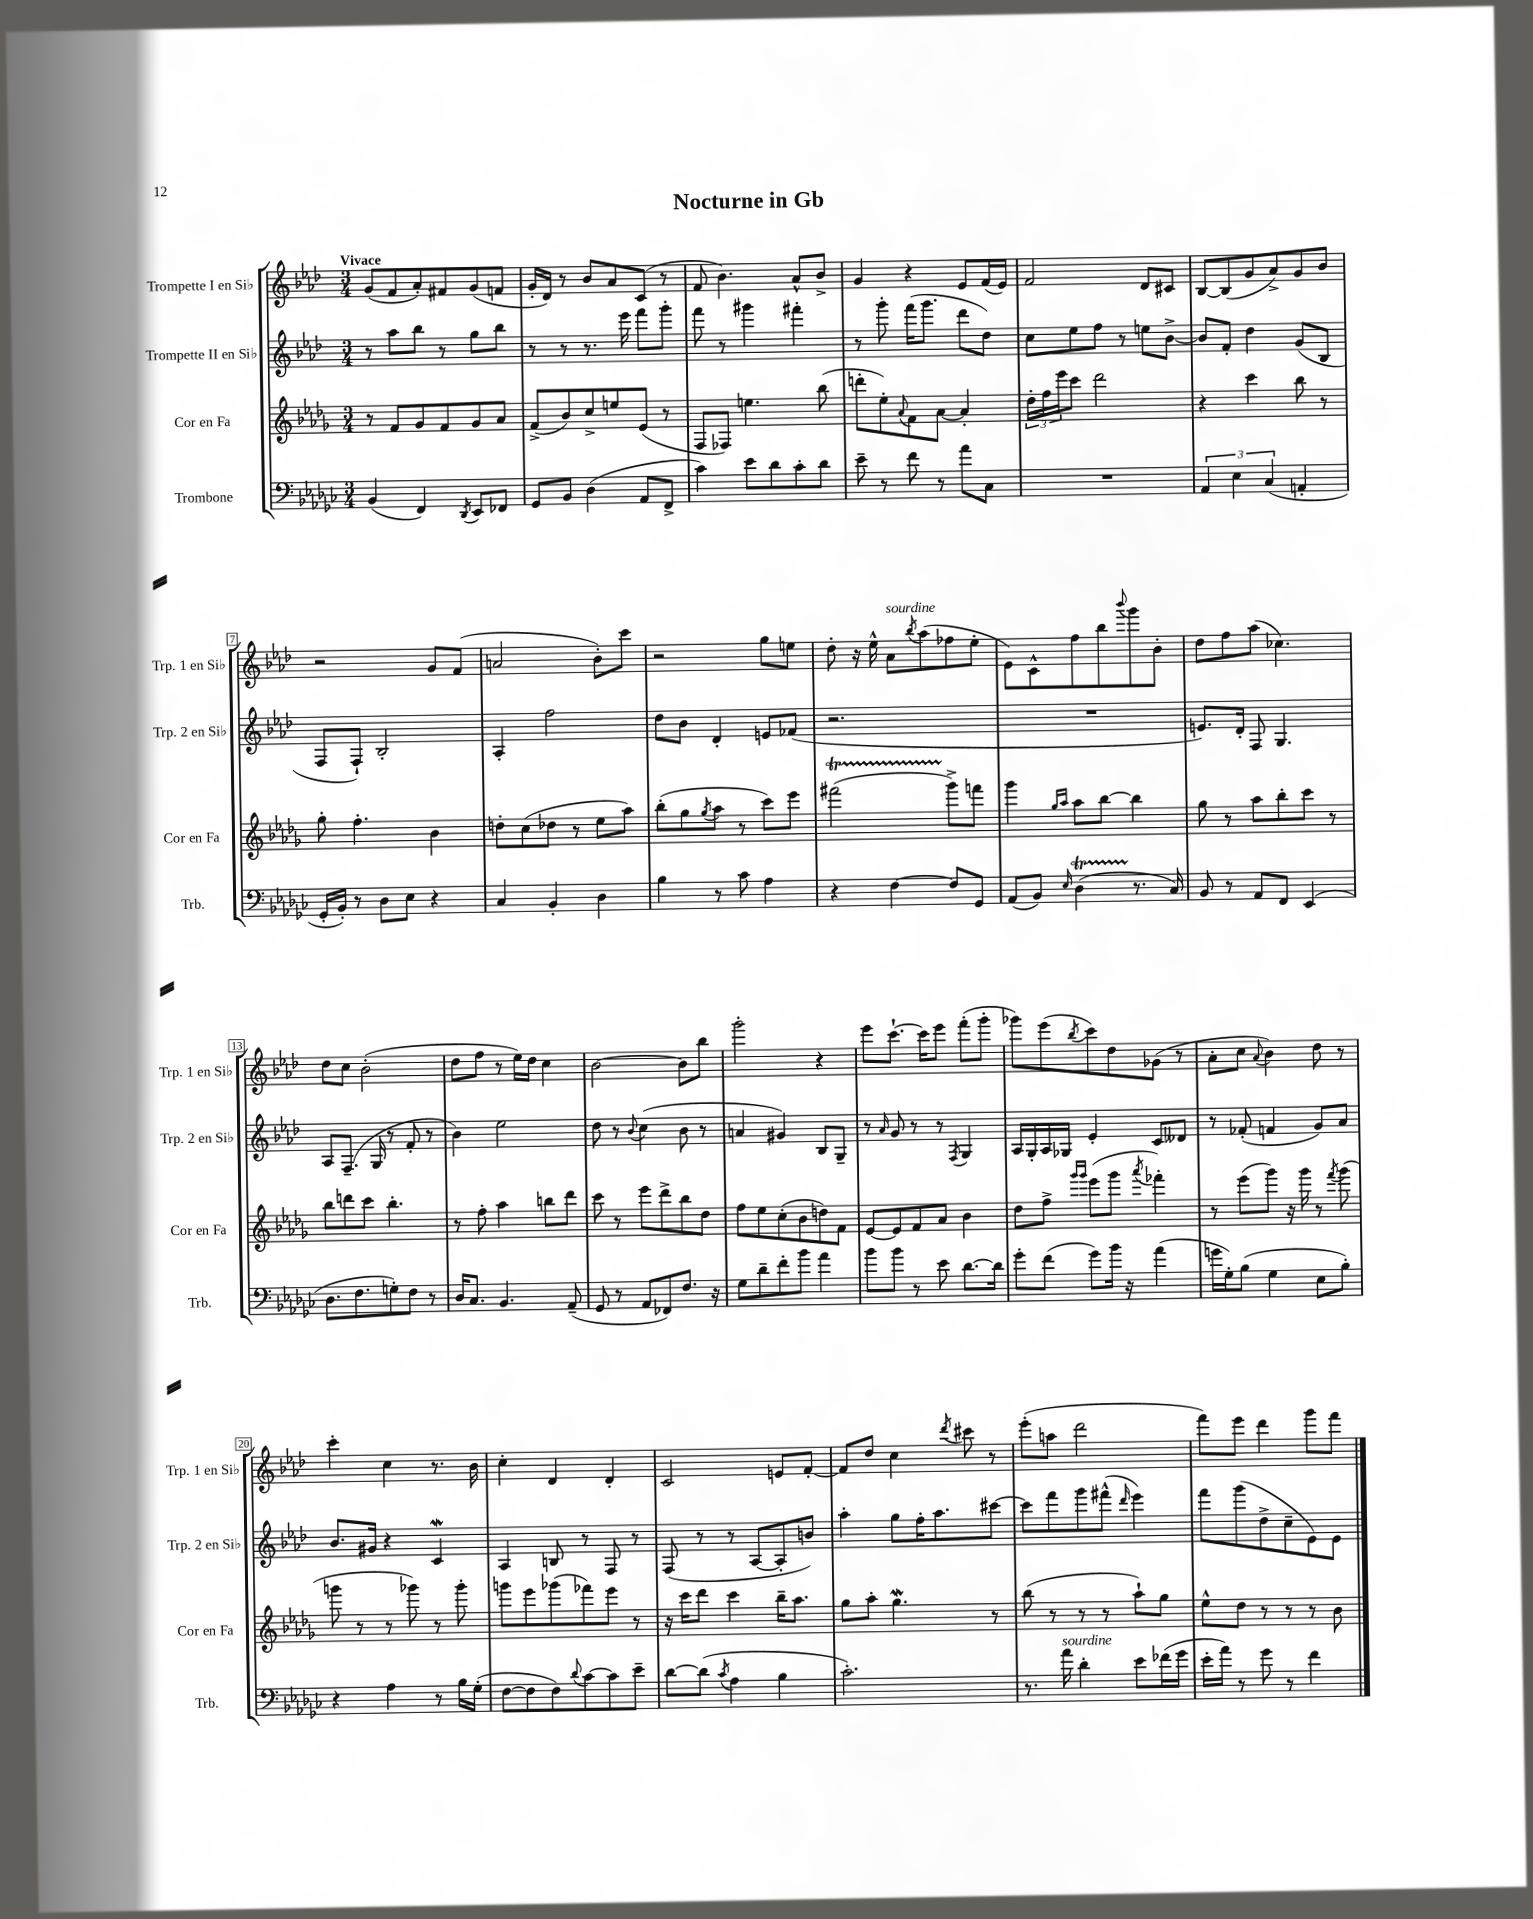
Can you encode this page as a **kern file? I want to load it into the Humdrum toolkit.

**kern	**kern	**kern	**kern
*staff4	*staff3	*staff2	*staff1
*clefF4	*clefG2	*clefG2	*clefG2
*k[b-e-a-d-g-c-]	*k[b-e-a-d-g-]	*k[b-e-a-d-]	*k[b-e-a-d-]
*M3/4	*M3/4	*M3/4	*M3/4
(4BB-/	8r	8r	(8g/L
.	8f/L	8aa-\L	8f/
4FF/)	8g-/	8bb-\J	8a-'/)
.	8f/	8r	8f#/
8qDD-/	.	.	.
8EE-/L	8g-/	8gg\L	(8g/
8FF-/J	8a-/J	8bb-\J	8f/J
=	=	=	=
8GG-/L	(8f^/L	8r	16g'/LL
.	.	.	16d-/JJ)
8BB-/J	8b-/)	8r	8r
(4D-\	8cc^/	8.r	8b-/L
.	8ee/	.	8a-/
.	.	16eee-\	.
8AA-/L	(8e-/J	8fff\L	(8c/J
8FF^/J	8r	8ggg'\J	8r
=	=	=	=
4c-\)	8F/L	8fff\	8f/
.	8F-/J)	8r	4.b-\)
8e-\L	4.ee\	4ggg#\	.
8d-\	.	.	.
8c-'\	.	4fff#'\	8a-^^/L
8d-\J	(8bb-\	.	8b-^/J
=	=	=	=
8e-~\	8ddd'\L	8r	4g/
8r	8ee-'\)	8ggg'\	.
.	8qqa-/	.	.
8f\	8f\	(16fff\LK	4r
.	.	8.ggg\J	.
8r	[8a-\J	.	.
8a-\L	4a-'/]	8ddd-\L	8e-/L
8C-\J	.	8dd-\J)	(16f/L
.	.	.	16e-/JJ)
=	=	=	=
2.r	24dd-'\LL	8cc\L	2f/
.	24ff\	.	.
.	24eee-\J	.	.
.	8ccc\J	8ee-\	.
.	2ddd-\	8ff\J	.
.	.	8r	.
.	.	8ee\L	8d-/L
.	.	[8b-^\J	8c#/J
=	=	=	=
6AA-/	4r	8b-/]L	[8B-/L
.	.	8f'/J	(8B-/]
6E-\	.	.	.
.	4ccc\	4dd-\	8g/
(6C-/	.	.	.
.	.	.	8a-^/)
4AA'/	8bb-\	(8g/L	8g/
.	8r	8B-/J	8b-/J
=	=	=	=
16GG-'/LL	8gg-'\	8F/L	2r
16BB-'/JJ)	.	.	.
8r	4.ff'\	8F`/J)	.
8D-\L	.	2B-'/	.
8E-\J	.	.	.
4r	4b-\	.	8g/L
.	.	.	(8f/J
=	=	=	=
4C-/	8dd'\L	4A-'/	2a/
.	(8cc\	.	.
4BB-'/	8dd-\J	2ff\	.
.	8r	.	.
4D-\	8ee-\L	.	8b-'\L)
.	8aa-\J)	.	8ccc\J
=	=	=	=
4B-\	(8bb-'\L	8dd-\L	2r
.	8gg-\	8b-\J	.
.	8qgg-/	.	.
8r	8aa-\J	4d-'/	.
8c-\	8r	.	.
4A-\	8ccc\L)	8e/L	8gg\L
.	8eee-\J	(8f-/J	8ee\J
=	=	=	=
4r	(2fff#\	2.r	8dd-'\
.	.	.	16r
.	.	.	16ee-^^\
[4F\	.	.	8a-\L
.	.	.	8qbb-/
.	.	.	(8aa-\
8F/]L	8ggg-^\L)	.	8ff-\
8GG-/J	8fff\J	.	8ee-'\J
=	=	=	=
(8AA-/L	4ggg-\	2.r	8e-\L)
8BB-/J)	.	.	8c^^\
.	16qqgg-/LL	.	.
16qqE-/	16qqaa-/JJ	.	.
(4D-\	8aa-\L	.	8ff\
.	[8bb-\J	.	8bb-\
.	.	.	8qqbbb-/
8.r	4bb-\]	.	8ggg\
.	.	.	8b-'\J
16C-/)	.	.	.
=	=	=	=
8BB-/	8gg-\	8.e/L)	8dd-\L
8r	8r	.	8ff\
.	.	16d-'/Jk	.
8AA-/L	8aa-\L	8F/	(8aa-\J
8FF/J	8bb-'\	4.G/	4.cc-\)
(4EE-/	8ccc\J	.	.
.	8r	.	.
=	=	=	=
8.D-\L	8bb-\L	8A-/L	8dd-\L
.	8ddd\	(8.F~/J	8cc\J
8.F\	.	.	.
.	8ccc\J	.	(2b-'\
.	.	16G/	.
8G'\)	4.bb-'\	8r	.
8F\J	.	8f'/	.
8r	.	8r	.
=	=	=	=
16D-/LK	8r	4b-\)	8dd-\L
8.C-/J	.	.	.
.	8ff'\	.	8ff\J
4.BB-/	4aa-\	2ee-\	8r
.	.	.	16ee-\LL)
.	.	.	16dd-\JJ
.	8bb\L	.	4cc\
(8AA-~/	8ddd-\J	.	.
=	=	=	=
8GG-/	8ccc\	8dd-\	[2b-\
8r	8r	8r	.
.	.	8qqb-/	.
8AA-/L	8eee-\L	(4cc\	.
8FF-/)	8ddd-^\	.	.
8.F/J	8bb-\	8b-\	8b-\]L
.	8dd-\J	8r	8bb-\J
16r	.	.	.
=	=	=	=
8G-\L	8ff\L	4a/	2ggg'\
8d-~\	8ee-\	.	.
8f'\	(8cc'\	4g#/)	.
8b-\J	8b-\	.	.
4a-\	8dd\)	8B-/L	4r
.	8f\J	8G~/J	.
=	=	=	=
8b-\L	[8e-/L	8r	8eee-\L
.	.	16qqa-/	.
8b-\J	8e-/]	8g/	[8.ccc`\J
8r	8f/	8r	.
.	.	.	16ccc\]LK
8e-\	8a-/J	8r	8eee-\J
.	.	8qF/	.
[8.d-\L	4b-\	4G/	(8fff'\L
.	.	.	8ggg'\J
16d-\]Jk	.	.	.
=	=	=	=
8g-'\L	8dd-\L	16A-/LL	8ggg-\L)
.	.	16G'/	.
(8f\J	8ff^\J	16A-/	(8eee-\
.	.	16G-/JJ	.
.	16qqggg-/LL	.	.
.	16qqggg-/JJ	.	8qbb-/
8g-\L)	(8eee-\L	4e-'/	8ccc\)
16b-\Jk	8ggg-\J	.	8dd-\
16r	.	.	.
.	8qaaa-/	.	.
(4a-\	4fff-'\)	8c/L	(8g-\J
.	.	8d--/J	8r
=	=	=	=
16g\LL	8r	8r	8a-'\L
16G-'\J)	.	.	.
(8B-\J	(8eee-\L	(8f-'/	8cc\J
.	.	.	8qqa-/
4G-\	8ggg-\J)	4f/	4b-\)
.	16r	.	.
.	16ggg-\	.	.
8E-\L	8r	8g/L)	8dd-\
.	8qfff/	.	.
8B-'\J)	(8ggg-\	8a-/J	8r
=	=	=	=
4r	8ggg\	8.b-/L	4ccc'\
.	8r	.	.
.	.	16g#/Jk	.
4A-\	8r	4r	4cc\
.	8ggg-\)	.	.
8r	8r	4c/	8.r
16B-\LL	8ggg-'\	.	.
(16G-'\JJ	.	.	16b-\
=	=	=	=
[8F\L	8ggg\L	4A-/	4cc'\
8F\]	8eee-\	.	.
8F\)	(8ggg-\	8B/	4d-/
8qqd-/	.	.	.
[8c-\	8fff-\)	8r	.
8c-\]	8eee-\J	8F/	4d-'/
8e-~\J	8r	8r	.
=	=	=	=
[8d-\L	16r	(8F/	2c/
.	16ccc\LK	.	.
(8d-\]J	8ddd-\J	8r	.
8qc-/	.	.	.
4A-\	4ccc\	8r	.
.	.	[8A-/L	.
4B-\	16bb-~\LK	8A-'/]	8e/L
.	8.aa-\J	.	.
.	.	8b/J)	[8f'/J
=	=	=	=
2.c-'\)	8gg-\L	4aa-'\	8f/]L
.	8aa-'\J	.	8dd-/J
.	4.gg-\	8gg\L	4cc\
.	.	16ff'\K	.
.	.	8.aa-\	.
.	.	.	8qddd-/
.	.	.	8ccc#\
.	8r	[8ccc#\J	8r
=	=	=	=
8.r	(8bb-\	8ccc#\]L	(8eee-'\L
.	8r	8fff\	8aa\J
16a-\	.	.	.
4d-'\	8r	8ggg\	2ddd-\
.	8r	(8fff#^^\J	.
.	.	16qqddd-/	.
8e-\L	8aa-`\L)	4eee-\)	.
(16f-\L	8gg-\J	.	.
16g-\JJ	.	.	.
=	=	=	=
16e-'\LL	8ee-^^\L	8fff\L	8fff\L)
16a-\JJ)	.	.	.
8r	8dd-\J	(8ggg\	8eee-\J
8g-\	8r	8dd-^\	4ddd-\
8r	8r	8cc~\	.
4f\	8r	8e-\)	8ggg\L
.	8b-\	8e-\J	8fff\J
==	==	==	==
*-	*-	*-	*-
